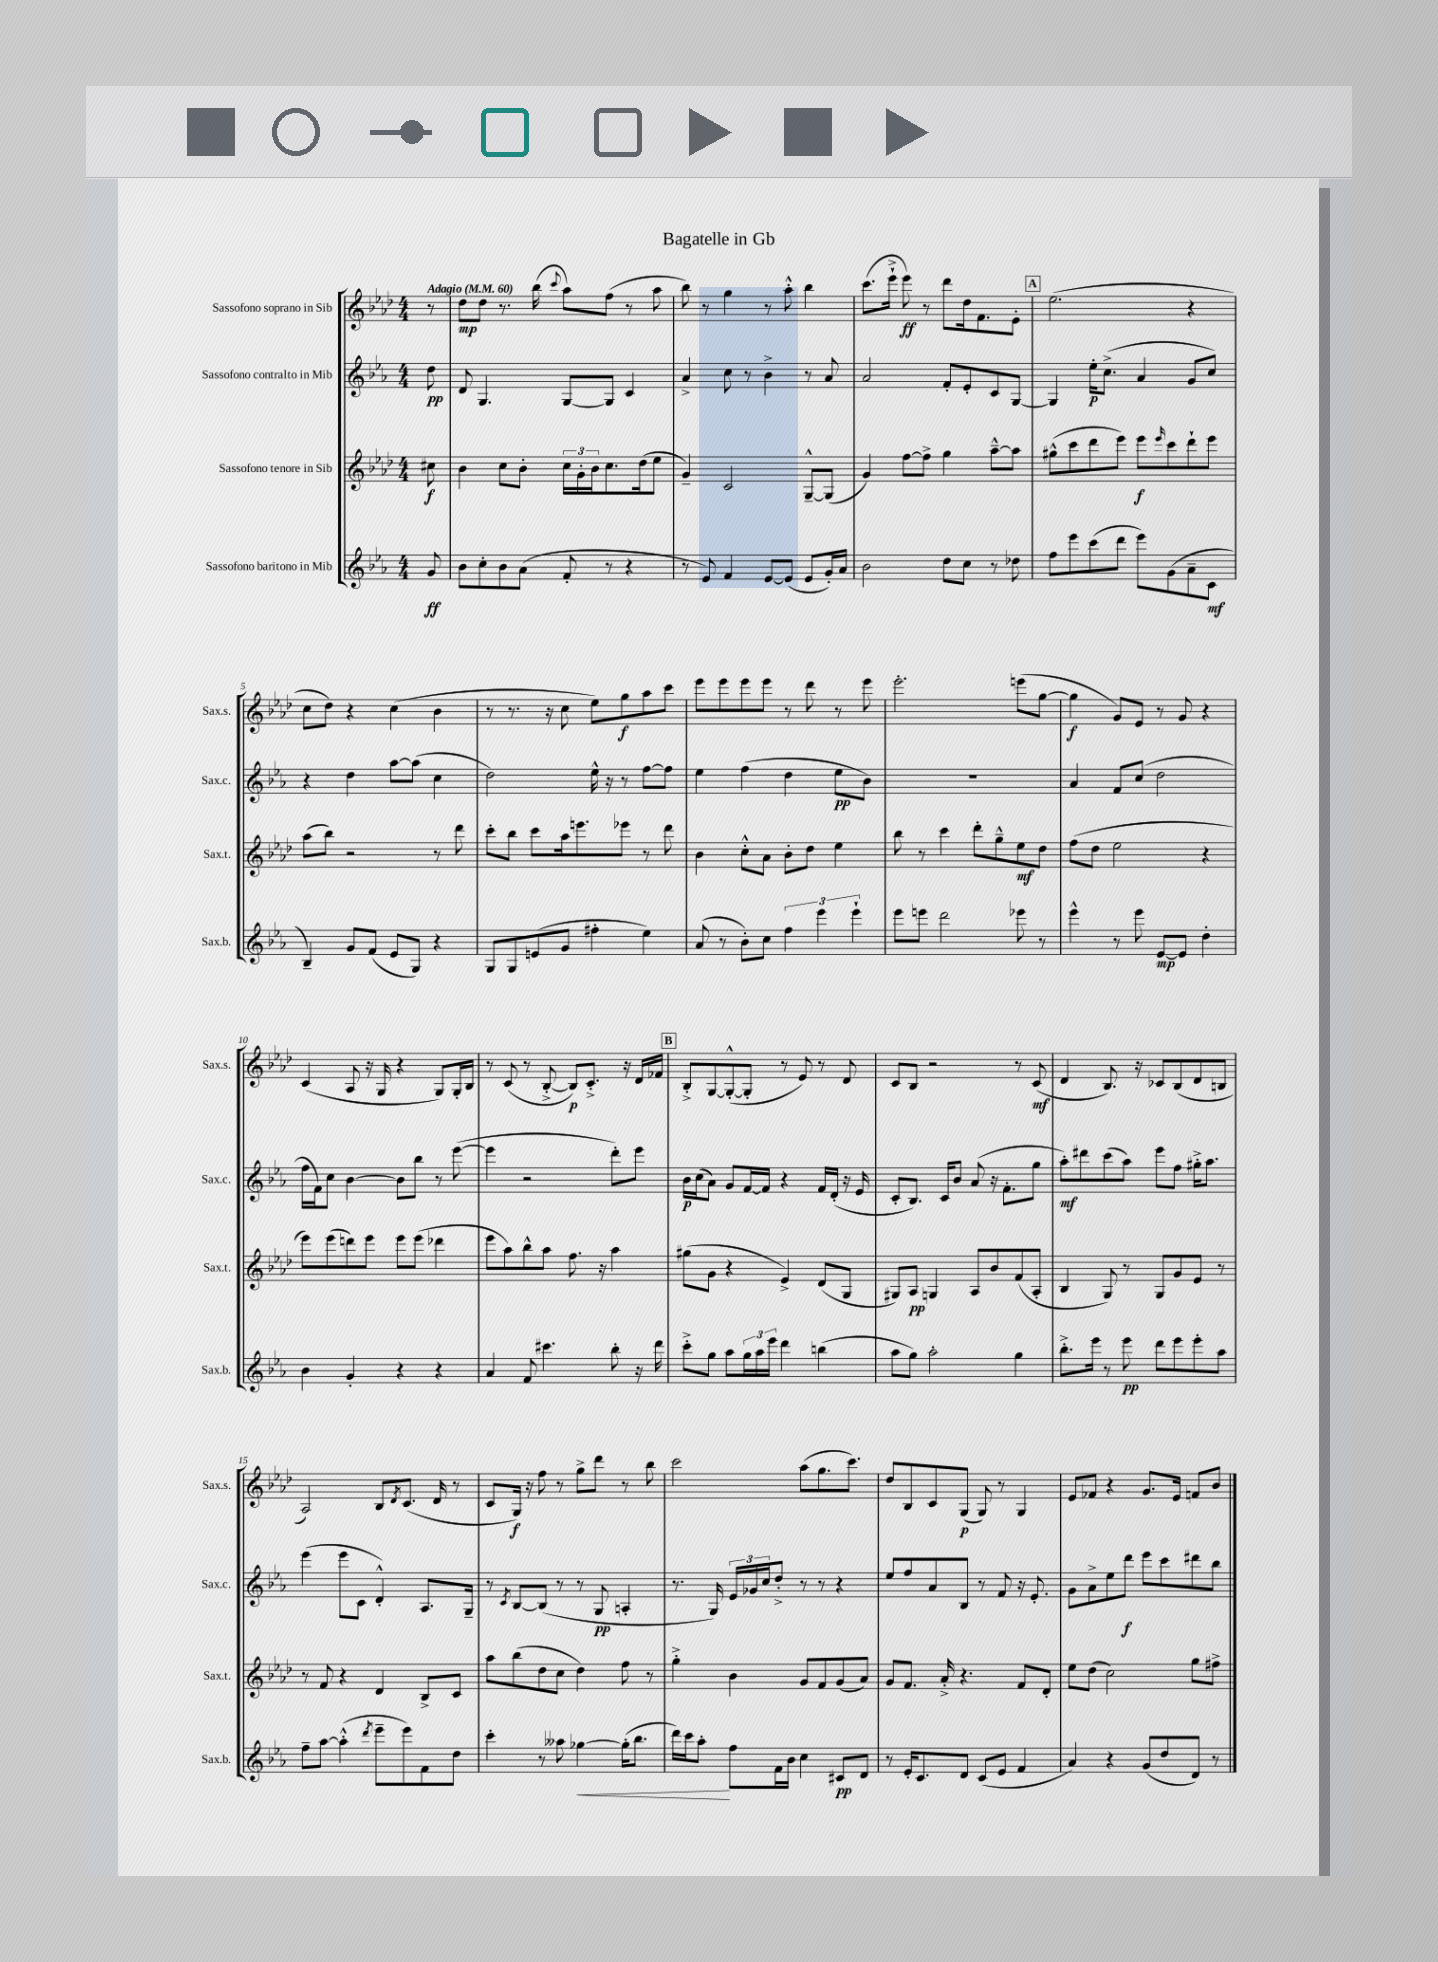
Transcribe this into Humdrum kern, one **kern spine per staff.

**kern	**kern	**kern	**kern
*staff4	*staff3	*staff2	*staff1
*clefG2	*clefG2	*clefG2	*clefG2
*k[b-e-a-]	*k[b-e-a-d-]	*k[b-e-a-]	*k[b-e-a-d-]
*M4/4	*M4/4	*M4/4	*M4/4
*MM60	*MM60	*MM60	*MM60
8g	8cc#	8dd	8r
=	=	=	=
8b-	4b-	8d	8dd-
8cc'	.	4.G	8dd-
8b-	8cc	.	8.r
(8a-	8b-'	.	.
.	.	.	(16bb-
.	.	.	8qqccc
8f'	24cc	[8G	8aa-)
.	24g'	.	.
.	24b-	.	.
8r	8.cc	8G]	(8ff
4r	.	4c	8r
.	(16dd-	.	.
.	8ee-	.	8aa-
=	=	=	=
8r	4g~)	4a-^	8bb-)
8e-)	.	.	8r
4f	2c	8cc	4gg
.	.	8r	.
[8e-	.	4b-^	8r
(8e-]	.	.	8aa-'^^
8e-	[8G~^^	8r	4bb-
16g')	(8G]	8a-	.
16a-	.	.	.
=	=	=	=
2b-	4g)	2a-	(8.ccc
.	.	.	16eee-`^
.	[8ff	.	8eee-)
.	8ff^]	.	8r
8dd	4gg	8f'	8ddd-
8cc	.	8e-'	16dd-
.	.	.	8.f
8r	[8aa-~^^	8c	.
8dd-	8aa-]	[8G	8e-'
=	=	=	=
8ff	(8gg#^^	4G]	(2.ee-
8eee-	8ccc	.	.
(8ccc	8ddd-	16ee-'	.
.	.	(8.cc^	.
8ddd	8eee-)	.	.
8eee-)	8eee-	4a-	.
.	16qqeee-	.	.
(8g	8ccc	.	.
8a-~	8ddd-`	8g	4r
8c	8eee-	8cc)	.
=	=	=	=
4B-~)	(8aa-	4r	8cc
.	8bb-)	.	8dd-)
8g	2r	4dd	4r
(8f	.	.	.
8e-	.	[8aa-	(4cc
8G)	.	(8aa-]	.
4r	8r	4cc	4b-
.	8ddd-	.	.
=	=	=	=
8G	8ccc'	2dd)	8r
8G	8bb-	.	8.r
(8e	8ccc	.	.
.	.	.	16r
8g	16aa-	.	8cc
.	8.eee	.	.
4ff#'	.	16ee-^^	8ee-)
.	.	16r	.
.	8eee-	8r	8gg
4ee-)	8r	[8ff	8aa-
.	8ddd-	8ff]	8ccc
=	=	=	=
(8a-	4b-	4ee-	8eee-
8r	.	.	8eee-
8b-')	8cc'^^	(4ff	8eee-
8cc	8a-	.	8eee-
6ff	8b-'	4dd	8r
.	8dd-	.	8ddd-
6eee-	.	.	.
.	4ee-	8ee-	8r
6eee-`	.	.	.
.	.	8b-)	8eee-
=	=	=	=
8eee-	8bb-	1r	2.eee-'
8eee	8r	.	.
2ddd	4ccc	.	.
.	8ddd-'	.	.
.	8gg~^^	.	.
8eee-	8ee-	.	(8eee
8r	8dd-	.	[8gg
=	=	=	=
4eee-^^	(8ff	4a-	4gg]
.	8dd-	.	.
8r	2ee-	8f	8g)
8eee-	.	(8cc	8e-
[8e-	.	2dd	8r
8e-]	.	.	8g
4dd'	4r	.	4r
=	=	=	=
4b-	8eee-)	16ff	(4c
.	.	16f)	.
.	(8eee-	8cc	.
4g'	8ddd)	[4b-	8A-
.	8eee-	.	16r
.	.	.	16G
4r	8eee-	8b-]	4r
.	(8eee-	8bb-	.
4r	4ddd-	8r	8G)
.	.	([8eee-	16G'
.	.	.	16B-
=	=	=	=
4a-	8eee-	4eee-]	8r
.	8aa-)	.	(8c
8f	8bb-^^	2r	8r
4.ccc#	8aa-	.	[8B-'^
.	8.ff	.	8B-])
.	.	.	8.c'^
.	16r	.	.
8bb-'	4aa-	8ddd')	.
.	.	.	16r
16r	.	8eee-	16d-
16ddd	.	.	16f-
=	=	=	=
8ccc'^	(8gg#	16b-	8B-'^
.	.	(16cc	.
8gg	8g	8a-)	[8G
8aa-	4r	8g	(8G'^^_
24gg	.	[16f	8G']
24aa-	.	.	.
.	.	16f]	.
24eee-	.	.	.
4ddd	4e-^)	4r	8r
.	.	.	8e-)
(4bb	(8d-	16f	8r
.	.	(16d'	.
.	8G	16r	8d-
.	.	16e-	.
=	=	=	=
8aa-	8G#)	8c'	8c
8gg)	8A-	8.B-)	8B-
2aa-'	4G	.	2r
.	.	16c	.
.	.	8b-	.
.	8A-	(8a-	.
.	8b-	16r	.
.	.	8.f'	.
4gg	(8f	.	8r
.	8A-'	8gg	(8c
=	=	=	=
8.bb-'^	4B-	8aa-')	4d-
.	.	8ddd#	.
16eee-	.	.	.
8r	8G)	(8ccc	8.B-)
8eee-	8r	8aa-)	.
.	.	.	16r
8ddd	8G	8eee-	8c-
8eee-	8g	8ff	(8B-
8eee-'	8e-	16gg#'^	8d-
.	.	8.aa-	.
8aa-	8r	.	8B
=	=	=	=
8ff~	8r	(4eee-	2A-)
[8aa-	8f	.	.
(4aa-'^^]	4r	8eee-	.
.	.	8c	.
8qddd	.	.	.
8eee-~	4d-	4d'^^)	8B-
.	.	.	8qd-
8eee-)	.	.	(8.c
8f	8B-^	8.A-	.
.	.	.	16d-
8dd	8c	.	8r
.	.	16G~	.
=	=	=	=
4ccc'	8aa-	8r	8c
.	.	8qc	.
.	(8bb-	[8B-	16G)
.	.	.	16r
8r	8dd-	(8B-]	8ff
8aa--	8cc	8r	8r
[4gg-	4dd-)	8r	8gg^
.	.	8G	8ddd-
(16gg-']	8ff	4A'	8r
8.bb-	.	.	.
.	8r	.	8bb-
=	=	=	=
16ddd)	4gg'^	8.r	2ccc
16ccc	.	.	.
8aa-'	.	.	.
.	.	16G)	.
8ff	4b-	24e-	.
.	.	24g-	.
.	.	24cc	.
16f	.	8dd'^	.
16b-	.	.	.
4cc	8g	8r	(8aa-
.	8f	8r	8.gg
8c#	(8g	4r	.
.	.	.	8.ccc)
8d	8a-)	.	.
=	=	=	=
8r	8g	8ee-	8dd-
16e-'	8.f	8ff	8B-
8.c	.	.	.
.	.	8a-	8c
.	16a-'^	.	.
8d	4.r	8B-	(8G
(8c	.	8r	8G)
8e-	.	8f	8r
4f	8f	16r	4G
.	.	8.e-'	.
.	8d-'	.	.
=	=	=	=
4a-)	8ee-	8g	8e-
.	(8dd-	8a-^	8f-
4r	2cc)	8ee-	4r
.	.	8ddd	.
(8g	.	8eee-	8.g
8dd	.	8ccc	.
.	.	.	16e-
8d)	8gg	8ddd#	8f
8r	8ff#^	8bb-	8b-
==	==	==	==
*-	*-	*-	*-
